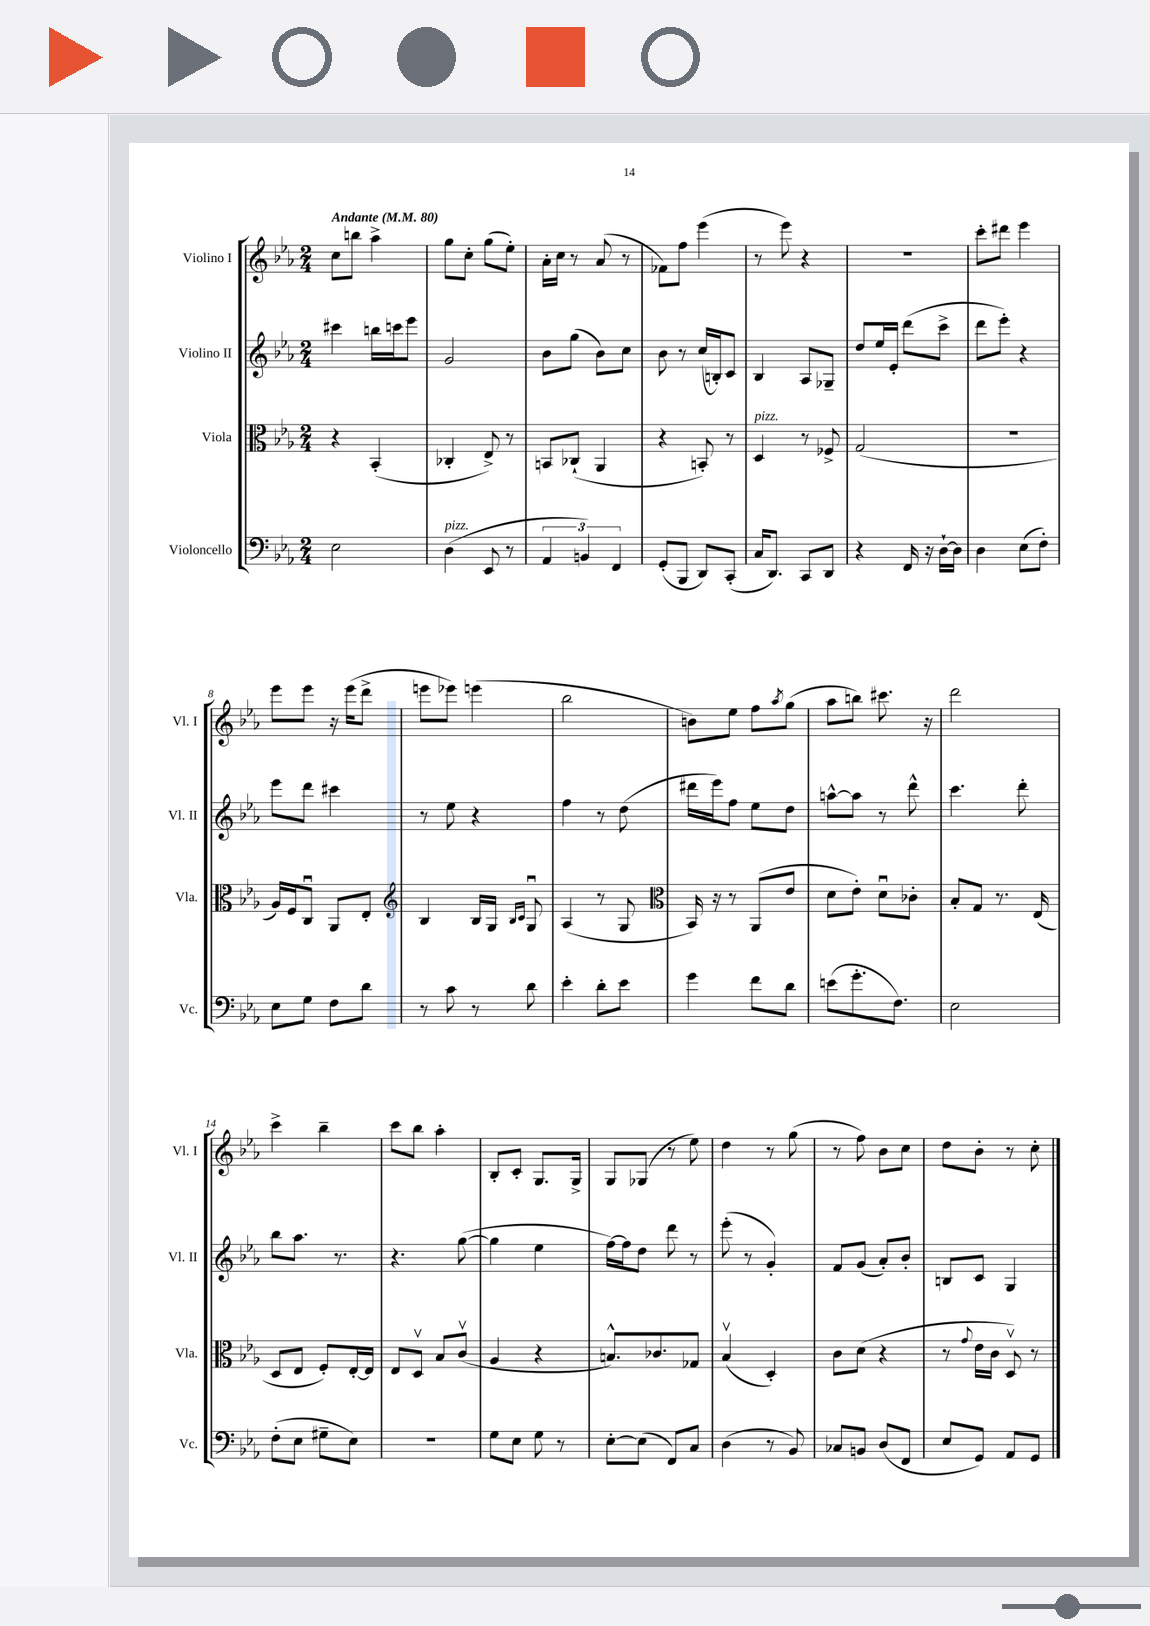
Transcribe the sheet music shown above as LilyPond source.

<<
\new StaffGroup <<
\new Staff = "s0" \with { instrumentName = "Violino I" shortInstrumentName = "Vl. I" } {
    \clef treble \key ees \major \numericTimeSignature \time 2/4 \tempo "Andante" 4 = 80
    c''8 b''8 aes''4-> |
    g''8 c''8-. g''8( ees''8-.) |
    aes'16-. c''16 r8 aes'8( r8 |
    fes'8) f''8 ees'''4( |
    r8 ees'''8) r4 |
    r2 |
    c'''8-. dis'''8 ees'''4 |
    ees'''8 ees'''8 r16 ees'''16( d'''8-> |
    e'''8 ees'''8) e'''4( |
    bes''2 |
    b'8) ees''8 f''8 \acciaccatura { aes''8 } g''8( |
    aes''8 b''8) cis'''8. r16 |
    d'''2 |
    c'''4-> bes''4-- |
    c'''8 bes''8 aes''4-. |
    bes8-. c'8-. g8. g16-> |
    g8 ges8( r8 ees''8) |
    d''4 r8 g''8( |
    r8 f''8) bes'8 c''8 |
    d''8 bes'8-. r8 c''8-. \bar "|." |
}
\new Staff = "s1" \with { instrumentName = "Violino II" shortInstrumentName = "Vl. II" } {
    \clef treble \key ees \major \numericTimeSignature \time 2/4
    cis'''4 b''16 c'''16 ees'''8 |
    g'2 |
    bes'8 g''8( bes'8) c''8 |
    bes'8 r8 c''16( b16-.) c'8 |
    bes4 aes8 ges8-- |
    d''8 ees''16 ees'16-. d'''8( c'''8-> |
    d'''8 ees'''8-.) r4 |
    ees'''8 d'''8 cis'''4 |
    r8 ees''8 r4 |
    f''4 r8 d''8( |
    dis'''16 ees'''16) f''8 ees''8 d''8 |
    a''8~-^ a''8 r8 d'''8-^ |
    c'''4. d'''8-. |
    bes''8 aes''8. r8. |
    r4. g''8~( |
    g''4 ees''4 |
    f''16~) f''16 d''8 d'''8 r8 |
    ees'''8-.( r8 g'4-.) |
    f'8 g'8( aes'8-.) bes'8-. |
    b8 c'8 g4 \bar "|." |
}
\new Staff = "s2" \with { instrumentName = "Viola" shortInstrumentName = "Vla." } {
    \clef alto \key ees \major \numericTimeSignature \time 2/4
    r4 bes,4-.( |
    ces4-. ees8->) r8 |
    b,8 ces8-!( aes,4 |
    r4 b,8-.) r8 |
    d4^\markup { \italic "pizz." } r8 fes8-> |
    g2( |
    R2 |
    aes16) f16 c8\downbow aes,8 ees8-. |
    \clef treble bes4 bes16 g16 \grace { bes16 c'16 } g8\downbow |
    aes4( r8 g8 |
    \clef alto bes,16) r16 r8 aes,8( ees'8 |
    d'8 ees'8-.) d'8\downbow ces'8-. |
    bes8-. g8 r8. ees16( |
    d8 ees8 f8-.) ees16~-. ees16 |
    ees8 d8\upbow bes8 c'8\upbow( |
    aes4 r4 |
    b8.-^) ces'8. ges8 |
    bes4\upbow( d4-.) |
    c'8 d'8( r4 |
    r8 \appoggiatura { g'8 } ees'16 c'16 d8\upbow) r8 \bar "|." |
}
\new Staff = "s3" \with { instrumentName = "Violoncello" shortInstrumentName = "Vc." } {
    \clef bass \key ees \major \numericTimeSignature \time 2/4
    ees2 |
    d4^\markup { \italic "pizz." }( ees,8 r8 |
    \tuplet 3/2 { aes,4 b,4) f,4 } |
    g,8-.( bes,,8 d,8) c,8-.( |
    c16 d,8.) c,8 d,8 |
    r4 f,16 r16 d16~-! d16 |
    d4 ees8( f8-.) |
    ees8 g8 f8 d'8 |
    r8 c'8 r8 d'8 |
    ees'4-. d'8-. ees'8 |
    g'4 f'8 d'8 |
    e'8( g'8.-. f8.) |
    ees2 |
    f8-.( ees8 gis8-- ees8) |
    R2 |
    g8 ees8 g8 r8 |
    ees8~-. ees8( f,8) c8 |
    d4( r8 bes,8) |
    ces8 b,8 d8( f,8 |
    ees8 g,8) aes,8 g,8 \bar "|." |
}
>>
>>
